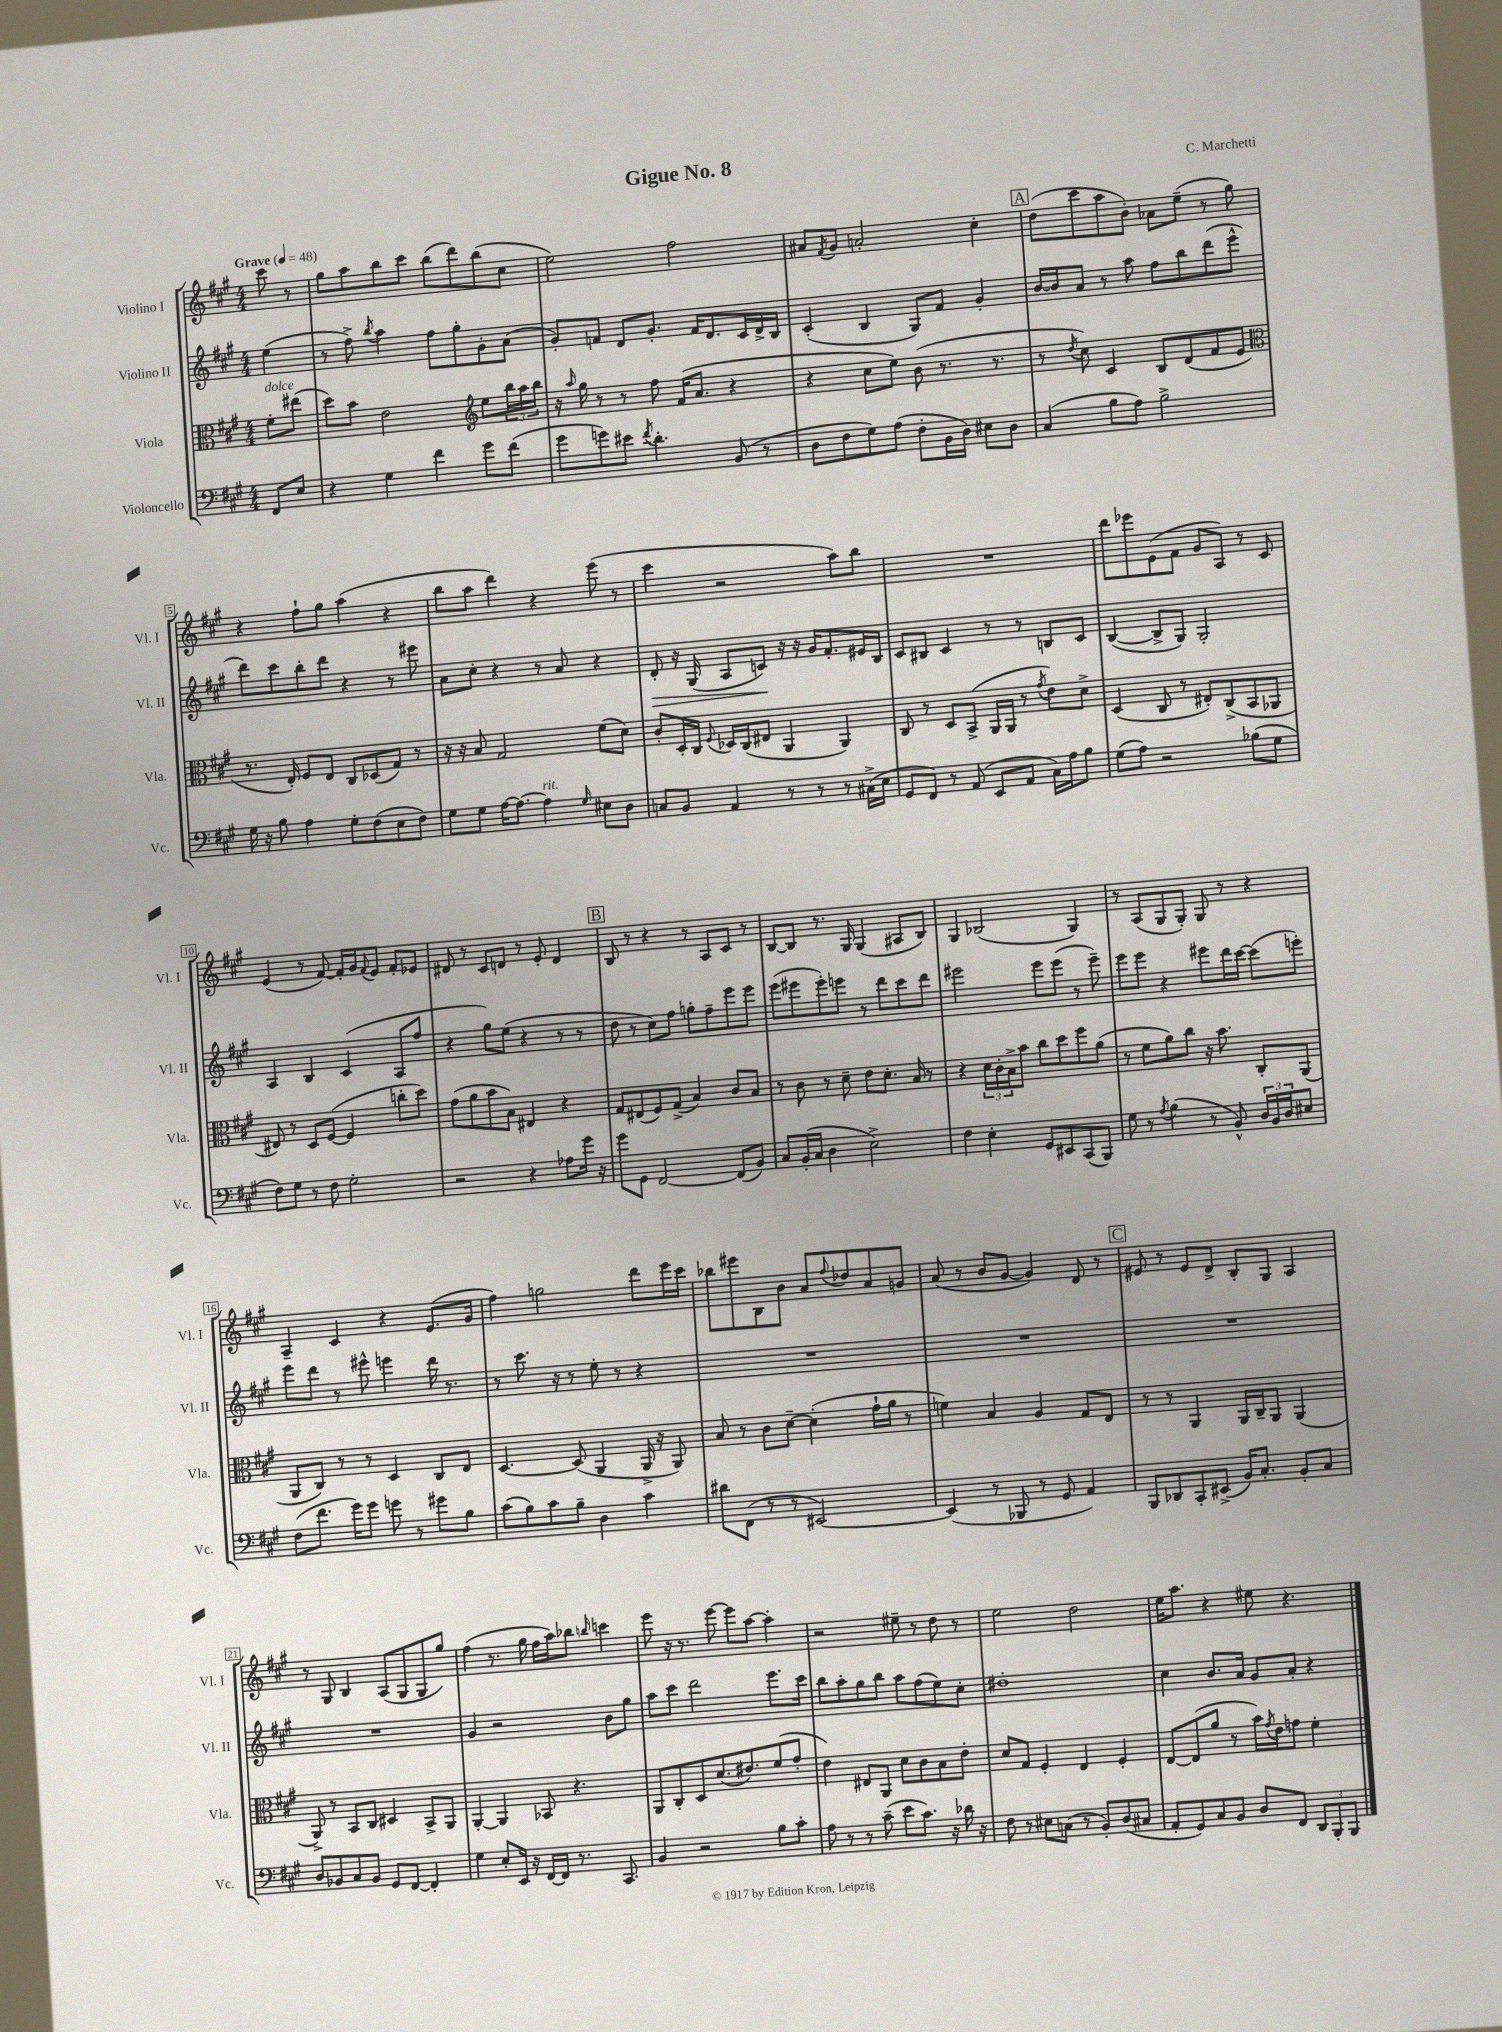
\header { title = "Gigue No. 8" composer = "C. Marchetti" }
<<
\new StaffGroup <<
\new Staff = "s0" \with { instrumentName = "Violino I" shortInstrumentName = "Vl. I" } {
    \clef treble \key a \major \numericTimeSignature \time 4/4 \partial 4 \tempo "Grave" 4 = 48
    cis'''8 r8 |
    gis''8 a''8 b''8 cis'''8 b''8( d'''8) b''8( cis''8 |
    e''2) fis''2 |
    ais'8 \acciaccatura { fis'8 } gis'8 a'2-. cis''4-. |
    \mark \markup { \box "A" } d''8( cis'''8 a''8 b'8-.) aes'8 e''8--( r8 gis''8) |
    r4 fis''8-! gis''8 a''4( r4 |
    b''8 a''8 d'''4) r4 e'''8( r8 |
    cis'''4 r2 a''8) b''8 |
    R1 |
    d'''8 ees'''8 e'8( fis'8 gis'8 a8) r8 cis'8 |
    e'4( r8 fis'8~) fis'16-. gis'16 \appoggiatura { fis'8 } e'8 fis'8-. ees'8 |
    dis'8 r8 cis'8 d'8 r8 e'8-. d'4 |
    \mark \markup { \box "B" } b8 r8 r4 r8 a8 cis'8 r8 |
    b8~ b8 r8. gis16 gis4( ais8 b8) |
    gis4 bes2( gis4) |
    r8 a8( gis8 gis8-.) gis8 r8 r4 |
    a4-- cis'4 r4 e'8.( gis'16 |
    fis''4) g''2 d'''8 e'''16 cis'''16 |
    bes''8 eis'''8 b8 b'8 a'8 \appoggiatura { fis''8 } des''8 a'8 g'8 |
    a'8( r8 b'8 gis'8~ gis'4) d'8 r8 |
    \mark \markup { \box "C" } eis'8 r8 eis'8 d'8-> b8-. gis8 a4 |
    r8 gis8 b4 a8( gis8 gis8 gis''8) |
    fis''4( r8. gis''16 fis''16 a''16) bes''8 \grace { b''16 } c'''4 |
    e'''8 r16 r8. e'''8~ e'''8 a''8~ a''4-. |
    r2 eis''8-- r8 d''8 r8 |
    e''2 d''2 |
    e''16 a''8. r4 eis''8 r4. \bar "|." |
}
\new Staff = "s1" \with { instrumentName = "Violino II" shortInstrumentName = "Vl. II" } {
    \clef treble \key a \major \numericTimeSignature \time 4/4 \partial 4
    e''4( |
    r8 fis''8->) \acciaccatura { b''8 } a''4 fis''8 gis''8-. gis'8-. a'8( |
    gis'8-.) f'8 d'8 gis'8.-. f'16 d'8. cis'16 d'16-> b16 |
    cis'4-.( b4 gis8) fis'8 gis'4-. |
    \mark \markup { \box "A" } b'16~ b'16 a'8 r8 a''8 fis''8 b''8 d'''8( e'''8-^ |
    d'''8) cis'''8 b''8-. d'''8 r4 r8 eis'''8 |
    a'8 cis''8-. r4 r8 a'8 r4 |
    d'8-.\> r16 gis16( a8 c'8\!) r16 r16 gis'16 fis'8.-. eis'16 b16 |
    cis'8 bis8 cis'4 r8 r8 b8 cis'8 |
    b4~( b8-> gis8) gis2-. |
    a4 b4 cis'4( a8 fis''8 |
    r4 gis''8) e''8( r4 r8 r8 |
    \mark \markup { \box "B" } d''8 r8 cis''8) fis''8 g''8-. fis''8-- e'''8 e'''8 |
    e'''8( eis'''8 eis'''8-.) e'''8 r8 d'''8 cis'''8 d'''8 |
    eis'''2 eis'''8 eis'''8( r8 eis'''8--) |
    e'''8 e'''8 r4 eis'''8 d'''16 cis'''16~ cis'''8( e'''8-.) |
    e'''8 d'''8 r8 eis'''8-^ e'''4 d'''16 r8. |
    r8 cis'''8. r16 r8 e''8-. r8 r4 |
    R1 |
    R1 |
    \mark \markup { \box "C" } R1 |
    R1 |
    gis'4 r2 b'8 gis''8 |
    a''8 cis'''8 d'''2 e'''8. cis'''16 |
    b''8 a''8-. gis''8 b''8 a''8 fis''8( e''8) cis''8-. |
    dis''1-. |
    cis''4 b'8. a'16 gis'8 a'8-. r4 \bar "|." |
}
\new Staff = "s2" \with { instrumentName = "Viola" shortInstrumentName = "Vla." } {
    \clef alto \key a \major \numericTimeSignature \time 4/4 \partial 4
    fis'8-.^\markup { \italic "dolce" } eis''8( |
    d''8) b'8 e'2 \clef treble e''8 \tuplet 3/2 { b''16 a''16 b''16 } |
    r16 \grace { a''16 } gis''16 r8 r8 fis''8 fis'16( a'8. r4 |
    r4 cis''8 e''8) b'8( r8. r8. |
    \mark \markup { \box "A" } r8 \acciaccatura { d''8 } cis''8) cis'4 b8 d'8( fis'8 e'8 |
    \clef alto r8. e16-.) fis8 e8 cis8 des8( gis8) r8 |
    r16 r16 b8 gis2 fis'8( d'8) |
    cis'8-. d16-. cis16 \appoggiatura { fis8 } des16 cis16( eis8 a,4 a,4) |
    cis8 r8 d8 b,8->( a,16 a,16 r8 \acciaccatura { gis'8 } e'8) d'8-> |
    d4( cis8 r8 eis8-.) cis8->( b,8 aes,8 |
    eis8) r8 d8 fis8~( fis4 c''8-. d''8) |
    gis'8( a'8 b'8 b8) eis4 r4 |
    \mark \markup { \box "B" } gis8 eis8( fis8) gis8->( b4) cis'8 b8 |
    r8 cis'8 r8 d'8-- e'8 d'8.-. b16 r8 |
    r4 \tuplet 3/2 { d'16 cis'16-. b16-> } b'8 cis''8 d''8 fis''8 a'8( |
    r8 fis'8 a'8) cis''8 r16 b'8. cis8-. a,8( |
    a,8 cis8) r8 r8 d4 cis8 e8 |
    d4.~ d8( a,4 a,16-> r16 a,8) |
    b8 r8 cis'8 d'8~-- d'4-.( gis'16-! a'16 r8 |
    f'4) b4 a4 gis8 e8 |
    \mark \markup { \box "C" } r8 r8 a,4 a,16 cis16-- a,8 a,4( |
    a,8->) r8 b,8 cis8 dis4 b,8-> a,8 |
    a,4~-. a,4 bes,8 r4. |
    a,8 cis8-. d8 d'8.( eis'8.) fis'8( gis'8-. |
    e'4) eis8 a,8 d'8 cis'8 b8 e'8-. |
    d'8 gis8 fis4-. e4 fis4-. |
    e8~ e8( a'8 r8 b'16) \acciaccatura { gis'8 } e'16 g'8 fis'4-. \bar "|." |
}
\new Staff = "s3" \with { instrumentName = "Violoncello" shortInstrumentName = "Vc." } {
    \clef bass \key a \major \numericTimeSignature \time 4/4 \partial 4
    fis,8 e8 |
    r4 gis4 fis'4 gis'8 fis'8( |
    gis'8 g'8) eis'8 \acciaccatura { fis'8 } d'4.-. b,8( r8 |
    d8 fis8 gis8) a8( fis8-. b,16 d16) eis8 d8 |
    \mark \markup { \box "A" } cis4( b8 a8) b2-> |
    gis16 r16 b8 a4 gis8-. fis8( e8 fis8) |
    gis8 gis8 a16~ a8.~ a4^\markup { \italic "rit." } \grace { gis16 } eis8 d8 |
    c8 b,8 a,4 r8 r8 r8 cis16->( e16 |
    gis,8 fis,8) r8 a,8( e,8 a,8 cis16) a16 b8 |
    gis8( a8) r2 bes8( gis8 |
    fis8) gis8 r8 fis8 gis2-. |
    r2 r4 aes8 gis'16 r16 |
    \mark \markup { \box "B" } gis'8 gis,8 fis,2~ fis,8( b,8) |
    cis8 b,16-.( cis16 d4 e2->) |
    fis4 e4-. gis,8 eis,8 cis,8( b,,8) |
    gis8 r8 \acciaccatura { a8 } b4( r8 b,8-^) \tuplet 3/2 { d16 b,16 d16 } eis8 |
    fis8( fis'8. gis'16) gis'8 g'8 r8 gis'8 b8 |
    cis'8( b8) cis'8 b8-- d4 cis'4 |
    dis'8 fis,8( r8 r8 eis,2~) |
    eis,4( r8 bes,,8 r8 gis,8 a,4) |
    \mark \markup { \box "C" } b,,8 des,8 cis,8-. eis,8->( b,16) cis8.-. b,8-. cis8 |
    d8 bes,8 cis8 bes,8 gis,8 fis,8~ fis,4-. |
    gis4 e8-. e,16 r16 fis,16~ fis,16 r8. cis,8. |
    b,4 r2 b8 cis'8-. |
    a8 r8 r8 cis'8--( e'8 cis'8.) r16 des'16 r16 |
    fis8 r8 eis8 c8( r8 b,8-.) d8( cis8 |
    a,8-. gis,8) cis8 b,8 d8 fis,8 \tuplet 3/2 { d,8 b,,8-. b,,8 } \bar "|." |
}
>>
>>
\layout { \context { \Score \override BarNumber.stencil = #(make-stencil-boxer 0.1 0.3 ly:text-interface::print) } }
